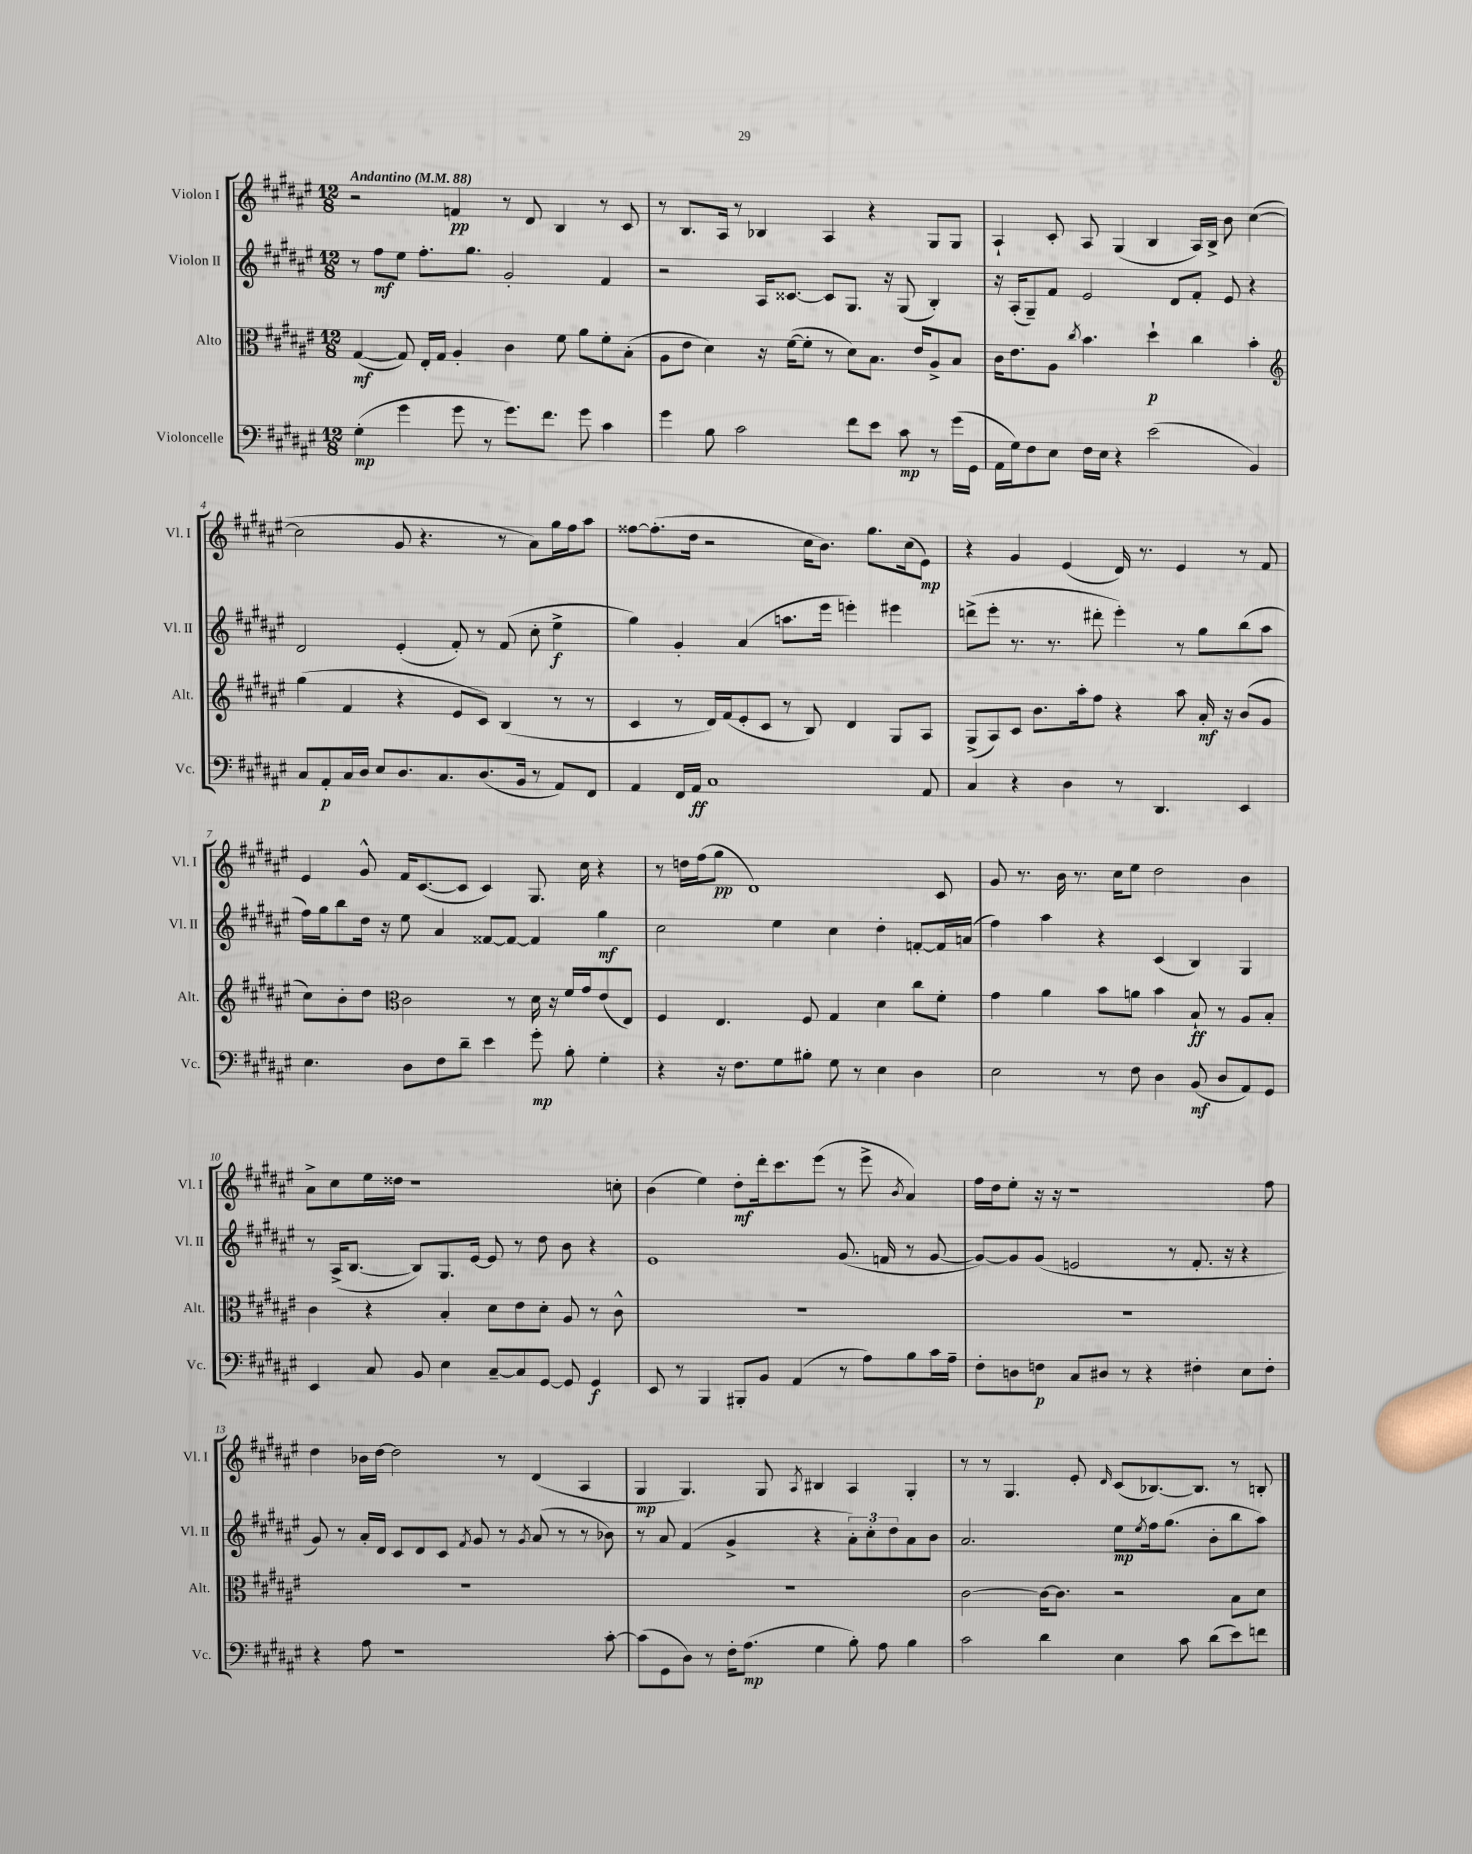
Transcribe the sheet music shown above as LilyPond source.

<<
\new StaffGroup <<
\new Staff = "s0" \with { instrumentName = "Violon I" shortInstrumentName = "Vl. I" } {
    \clef treble \key fis \major \numericTimeSignature \time 12/8 \tempo "Andantino" 4 = 88
    r2 f'4\pp r8 dis'8 b4 r8 cis'8 |
    r8 b8. ais16 r8 bes4 ais4 r4 gis8 gis8 |
    ais4-! cis'8-. ais8 gis4( b4 ais16) b16-> b'8 cis''4~( |
    cis''2 gis'8 r4. r8 ais'8) gis''16 fis''16 ais''8 |
    fisis''8~ fisis''8.-.( dis''16 r2 cis''16 b'8.) gis''8. cis''16( eis'8\mp) |
    r4 gis'4 eis'4( dis'16) r8. eis'4 r8 fis'8 |
    eis'4 gis'8-^ fis'16 cis'8.~( cis'8 cis'4) gis8. cis''16 r4 |
    r8 d''16 fis''16( gis''8\pp dis'1) cis'8 |
    gis'8 r8. b'16 r8. cis''16 eis''8 dis''2 b'4 |
    ais'8-> cis''8 eis''16 disis''16 r1 c''8-. |
    b'4( eis''4) dis''8-.\mf dis'''16-. cis'''8. eis'''8( r8 eis'''8-> \acciaccatura { b'8 } ais'4) |
    fis''16 dis''16 eis''8-. r16 r16 r1 fis''8 |
    dis''4 bes'16 dis''16~ dis''2 r8 dis'4( ais4 |
    gis4\mp gis4.) gis8 \acciaccatura { ais8 } bis4 ais4 gis4-. |
    r8 r8 gis4. eis'8-. \grace { dis'16 } cis'8( bes8.~) bes8. r8 b8-. \bar "|." |
}
\new Staff = "s1" \with { instrumentName = "Violon II" shortInstrumentName = "Vl. II" } {
    \clef treble \key fis \major \numericTimeSignature \time 12/8
    r8 fis''8\mf eis''8 fis''8.-. gis''8. gis'2-. fis'4 |
    r2 ais16 cisis'8.~ cisis'8 gis8. r16 gis8( b4-.) |
    r16 ais16-.( gis8--) fis'8 eis'2 dis'8 fis'8-. eis'8 r4 |
    dis'2 eis'4-.( fis'8-.) r8 fis'8( cis''8-. eis''4->\f |
    gis''4) gis'4-. ais'4( a''8. eis'''16 e'''4-.) eis'''4 |
    d'''8->( eis'''8-. r8. r8. dis'''8-. eis'''4-.) r8 gis''8 b''8( ais''8 |
    fis''16) gis''16 b''8 dis''16 r16 eis''8 ais'4 fisis'8~ fisis'8~ fisis'4 gis''4\mf |
    cis''2 eis''4 cis''4 dis''4-. f'8~-. f'16 a'16( |
    fis''4) ais''4 r4 cis'4( b4) gis4 |
    r8 ais16->( b8.~ b8) gis8. eis'16~ eis'8 r8 dis''8 b'8 r4 |
    eis'1 gis'8.( f'16 r8 gis'8~ |
    gis'8~) gis'8 gis'8( e'2 r8 fis'8.-. r16 r4 |
    gis'8) r8 ais'16-. dis'16 cis'8 dis'8 cis'8 \acciaccatura { fis'8 } gis'8 r8 \acciaccatura { gis'8 } ais'8( r8 r8 bes'8) |
    r8 ais'8 fis'4( gis'4-> r4 \tuplet 3/2 { ais'8-.) cis''8-. dis''8 } ais'8 b'8 |
    ais'2. eis''8\mp \acciaccatura { eis''8 } fis''16 gis''8.( b'8-. b''8 ais''8) \bar "|." |
}
\new Staff = "s2" \with { instrumentName = "Alto" shortInstrumentName = "Alt." } {
    \clef alto \key fis \major \numericTimeSignature \time 12/8
    gis4~\mf( gis8) eis16-. gis16 ais4-. cis'4 fis'8 ais'8 fis'8-. b8-.( |
    ais8 eis'8 dis'4) r16 fis'16~( fis'8-. r8 dis'8) b8. eis'16 ais8-> b8 |
    cis'16 eis'8. ais8 \acciaccatura { cis''8 } b'4. dis''4-!\p cis''4 b'4-. |
    \clef treble gis''4( fis'4 r4 eis'8 cis'8) b4( r8 r8 |
    cis'4 r8 dis'16) fis'16( eis'8-. cis'8 r8 b8) dis'4 gis8 ais8 |
    gis8->( ais8) cis'8 b'8. ais''16-. fis''8 r4 ais''8 ais'16-.\mf r16 b'8( gis'8 |
    cis''8) b'8-. dis''8 \clef alto cis'2 r8 dis'16 r16 fis'16 gis'16 eis'8( eis8) |
    fis4 eis4. fis8 gis4 dis'4 cis''8 fis'8-. |
    gis'4 ais'4 b'8 a'8 b'4 b8-!\ff r8 ais8 b8-. |
    cis'4 r4 b4-. dis'8 eis'8 dis'8-. ais8 r8 cis'8-^ |
    R1. |
    R1. |
    R1. |
    R1. |
    cis'2~ cis'16~ cis'8. r2 b8 dis'8 \bar "|." |
}
\new Staff = "s3" \with { instrumentName = "Violoncelle" shortInstrumentName = "Vc." } {
    \clef bass \key fis \major \numericTimeSignature \time 12/8
    gis4-.\mp( gis'4 gis'8 r8 gis'8.) fis'8. gis'8 cis'4 |
    gis'4 b8 cis'2 fis'8 eis'8 cis'8\mp r8 gis'16( gis,16 |
    ais,16 gis16) fis8 eis8 fis16 eis16 r4 eis'2( b,4) |
    cis8 ais,8-.\p cis16 dis16 eis8 dis8. cis8. dis8.( b,16 r8 ais,8) fis,8 |
    ais,4 fis,16 ais,16\ff cis1 ais,8 |
    cis4 r4 dis4 r8 dis,4. eis,4 |
    eis4. dis8 fis8 dis'8-- eis'4 gis'8-.\mp b8-. gis4-. |
    r4 r16 fis8. gis8 bis8-. gis8 r8 eis4 dis4 |
    eis2 r8 fis8 dis4 b,8\mf( dis8 ais,8) gis,8 |
    eis,4 cis8 b,8 eis4 cis8~-- cis8 gis,8~ gis,8 gis,4\f |
    eis,8 r8 b,,4 bis,,8-. b,8 ais,4( r8 ais8) b8 cis'16 ais16-- |
    fis8-. d8 f8\p cis8 dis8 r8 r4 fis4-. eis8 fis8-. |
    r4 ais8 r1 cis'8~-. |
    cis'8( gis,8 dis8) r8 fis16-. ais8.\mp( gis4 b8-.) ais8 b4 |
    cis'2 dis'4 eis4 cis'8 dis'8( eis'8) f'8 \bar "|." |
}
>>
>>
